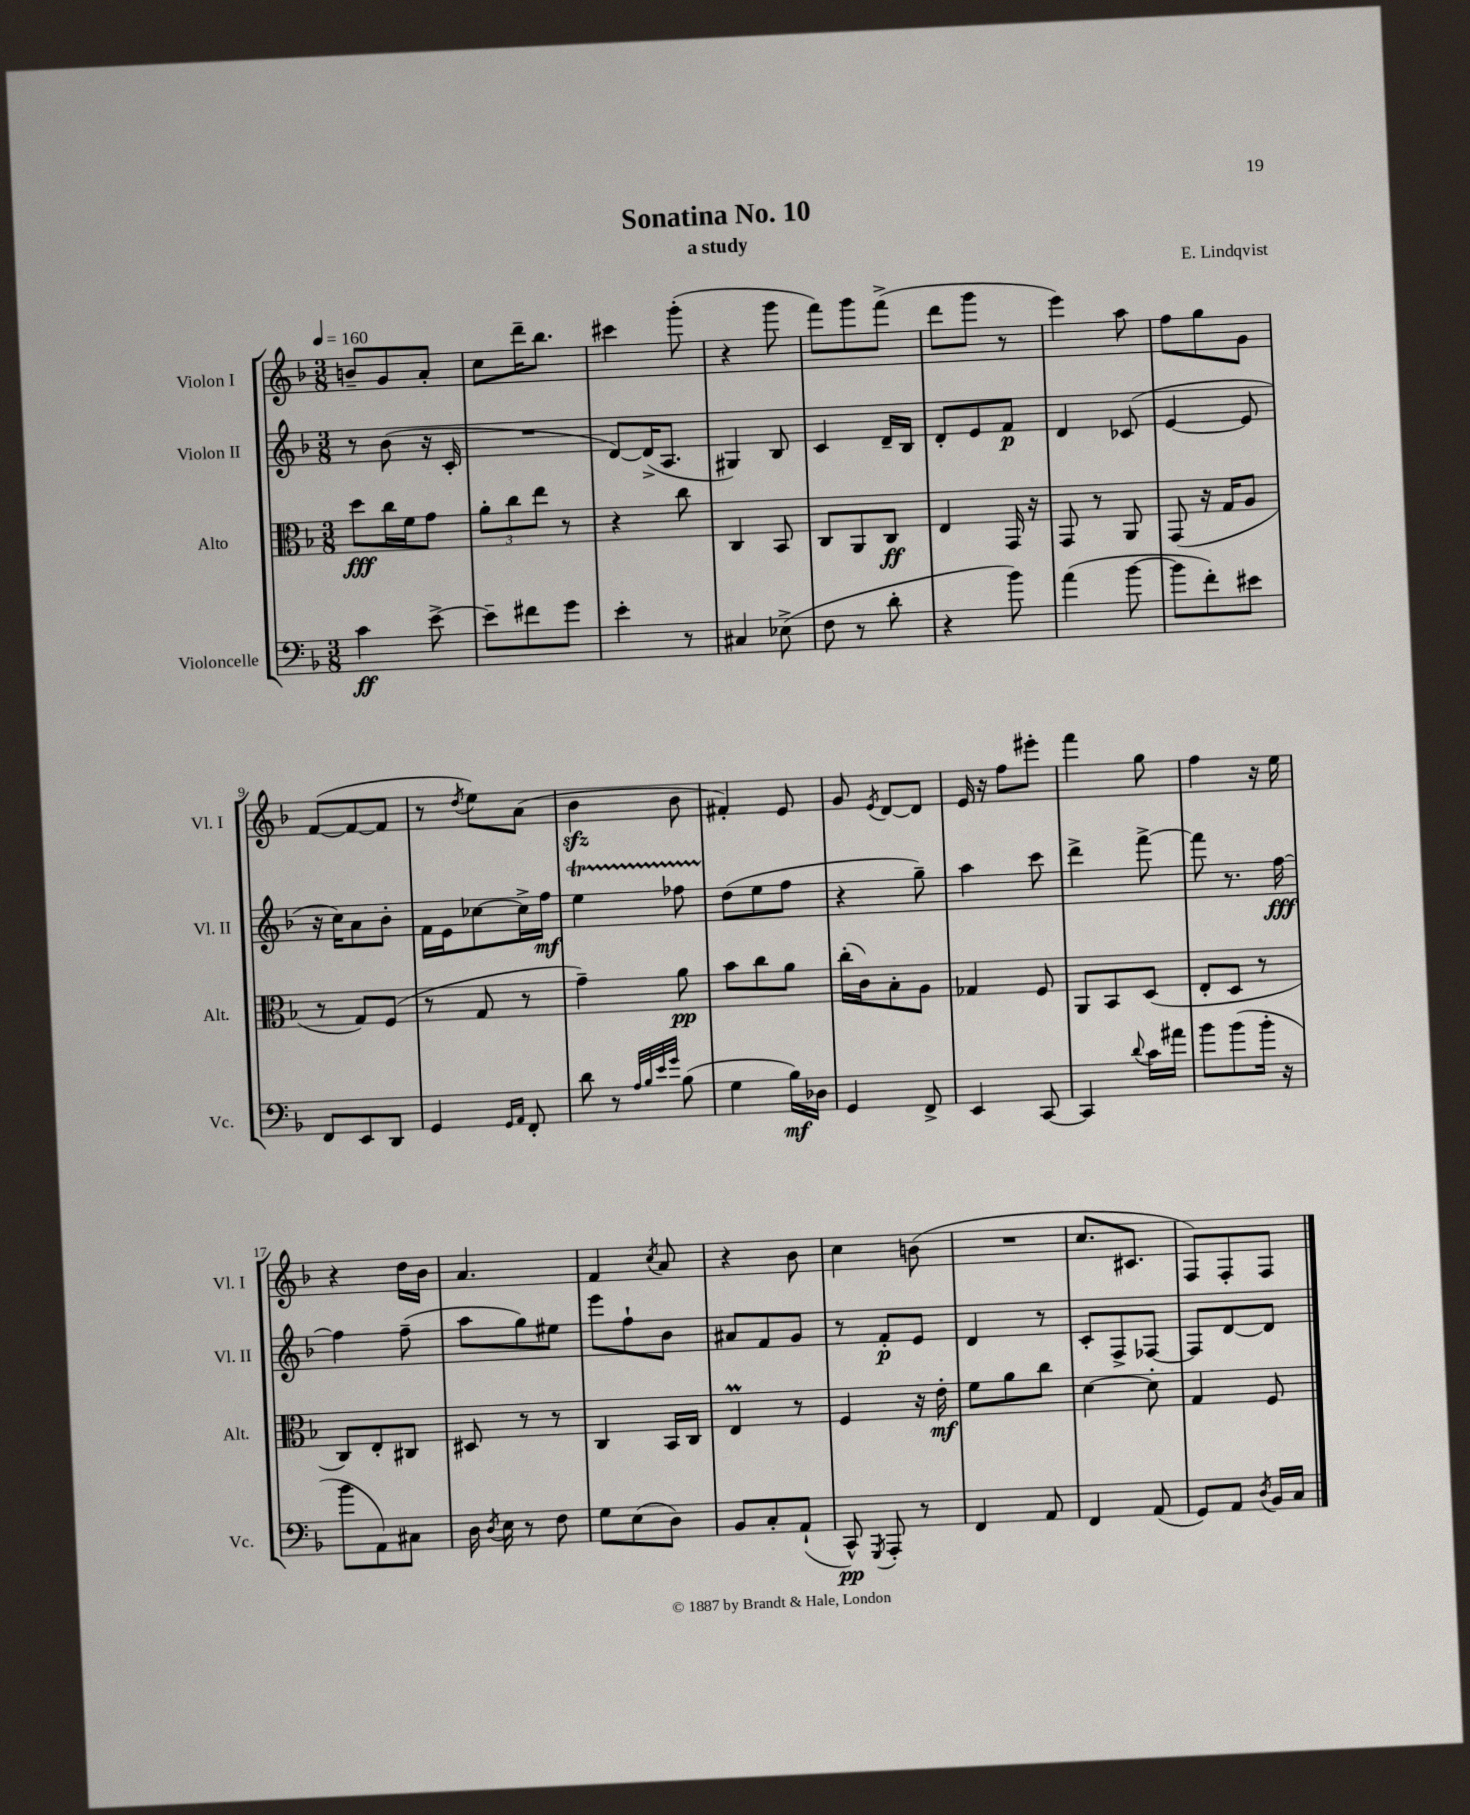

**kern	**kern	**kern	**kern
*staff4	*staff3	*staff2	*staff1
*clefF4	*clefC3	*clefG2	*clefG2
*k[b-]	*k[b-]	*k[b-]	*k[b-]
*M3/8	*M3/8	*M3/8	*M3/8
*MM160	*MM160	*MM160	*MM160
4c	8dd	8r	8b~
.	16cc	(8b-	8g
.	16f	.	.
[8e^	8g	16r	8a'
.	.	16c'	.
=	=	=	=
8e~]	12a'	4.r	8cc
.	12cc	.	.
8f#	.	.	16ddd~
.	12ee	.	.
.	.	.	8.bb-
8g	8r	.	.
=	=	=	=
4e'	4r	[8d)	4ccc#
.	.	(16d^]	.
.	.	8.A	.
8r	8cc	.	(8ggg'
=	=	=	=
4C#	4C	4G#)	4r
(8E-^	8BB-	8B-	8ggg
=	=	=	=
8F	8C	4c	8fff)
8r	8AA	.	8ggg
8d'	8C	16d~	(8fff^
.	.	16B-	.
=	=	=	=
4r	4E	8d'	8ddd
.	.	8e	8ggg
8b-)	16GG	8f	8r
.	16r	.	.
=	=	=	=
(4a	8GG	4d	4eee)
.	8r	.	.
[8b-	8AA	(8c-	8aa
=	=	=	=
8b-]	(8GG	[4e	8ff
8f')	16r	.	8gg
.	16G	.	.
8e#	8A	8e]	8g
=	=	=	=
8FF	8r	16r	([8f
.	.	16cc)	.
8EE	8G)	8a	8f_
8DD	(8F	8b-'	8f]
=	=	=	=
4GG	8r	16f	8r
.	.	16e	.
.	.	.	8qdd
.	8G	[8cc-	8ee)
16qqGG	.	.	.
16qqAA	.	.	.
8FF'	8r	16cc-^]	(8a
.	.	16ff	.
=	=	=	=
8d	4g~)	4ee	4b-
8r	.	.	.
32qqA	.	.	.
32qqB-	.	.	.
32qqe	.	.	.
32qqg	.	.	.
(8B-	8a	8ff-	8b-
=	=	=	=
4G	8b-	(8dd	4f#')
.	8cc	8ee	.
16B-)	8a	8ff	8e
16D-	.	.	.
=	=	=	=
4GG	(16cc'	4r	8g
.	16c)	.	.
.	.	.	8qe
.	8B-'	.	[8d
8FF^	8A	8gg~)	8d]
=	=	=	=
4EE	4G-	4aa	16e
.	.	.	16r
.	.	.	8ff
[8CC	8F	8ccc	8eee#'
=	=	=	=
4CC]	8AA	4ddd^	4fff
.	8BB-	.	.
8qqd	.	.	.
16c	(8D	[8fff^	8gg
16a#	.	.	.
=	=	=	=
8b-	8E'	8fff]	4ff
(8b-	8D	8.r	.
16b-'	8r	.	16r
16r	.	[16ff	16ee
=	=	=	=
8b-	8C)	4ff]	4r
8AA)	8E'	.	.
8C#	8C#	(8ff~	16dd
.	.	.	16b-
=	=	=	=
16D	8D#	8aa	4.a
8qD	.	.	.
16E	.	.	.
8r	8r	8gg)	.
8F	8r	8ee#	.
=	=	=	=
8G	4C	8eee	4f
(8E	.	8ff`	.
.	.	.	8qcc
8D)	16BB-	8b-	8a
.	16C	.	.
=	=	=	=
8BB-	4E	8a#	4r
8C'	.	8f	.
(8AA`	8r	8g	8b-
=	=	=	=
8CC^^)	4F	8r	4cc
8qGGG	.	.	.
8AAA'	.	8f'	.
8r	16r	8e	(8b
.	16e'	.	.
=	=	=	=
4FF	8f	4d	4.r
.	8a	.	.
8AA	8cc	8r	.
=	=	=	=
4FF	[4d	8c'	8.cc
.	.	8F^	.
.	.	.	8.c#
(8AA	8d']	[8F-	.
=	=	=	=
8GG)	4G	8F-]	8F)
8AA	.	[8d	8F'
8qD	.	.	.
16BB-	8F	8d]	8F
16C	.	.	.
==	==	==	==
*-	*-	*-	*-
